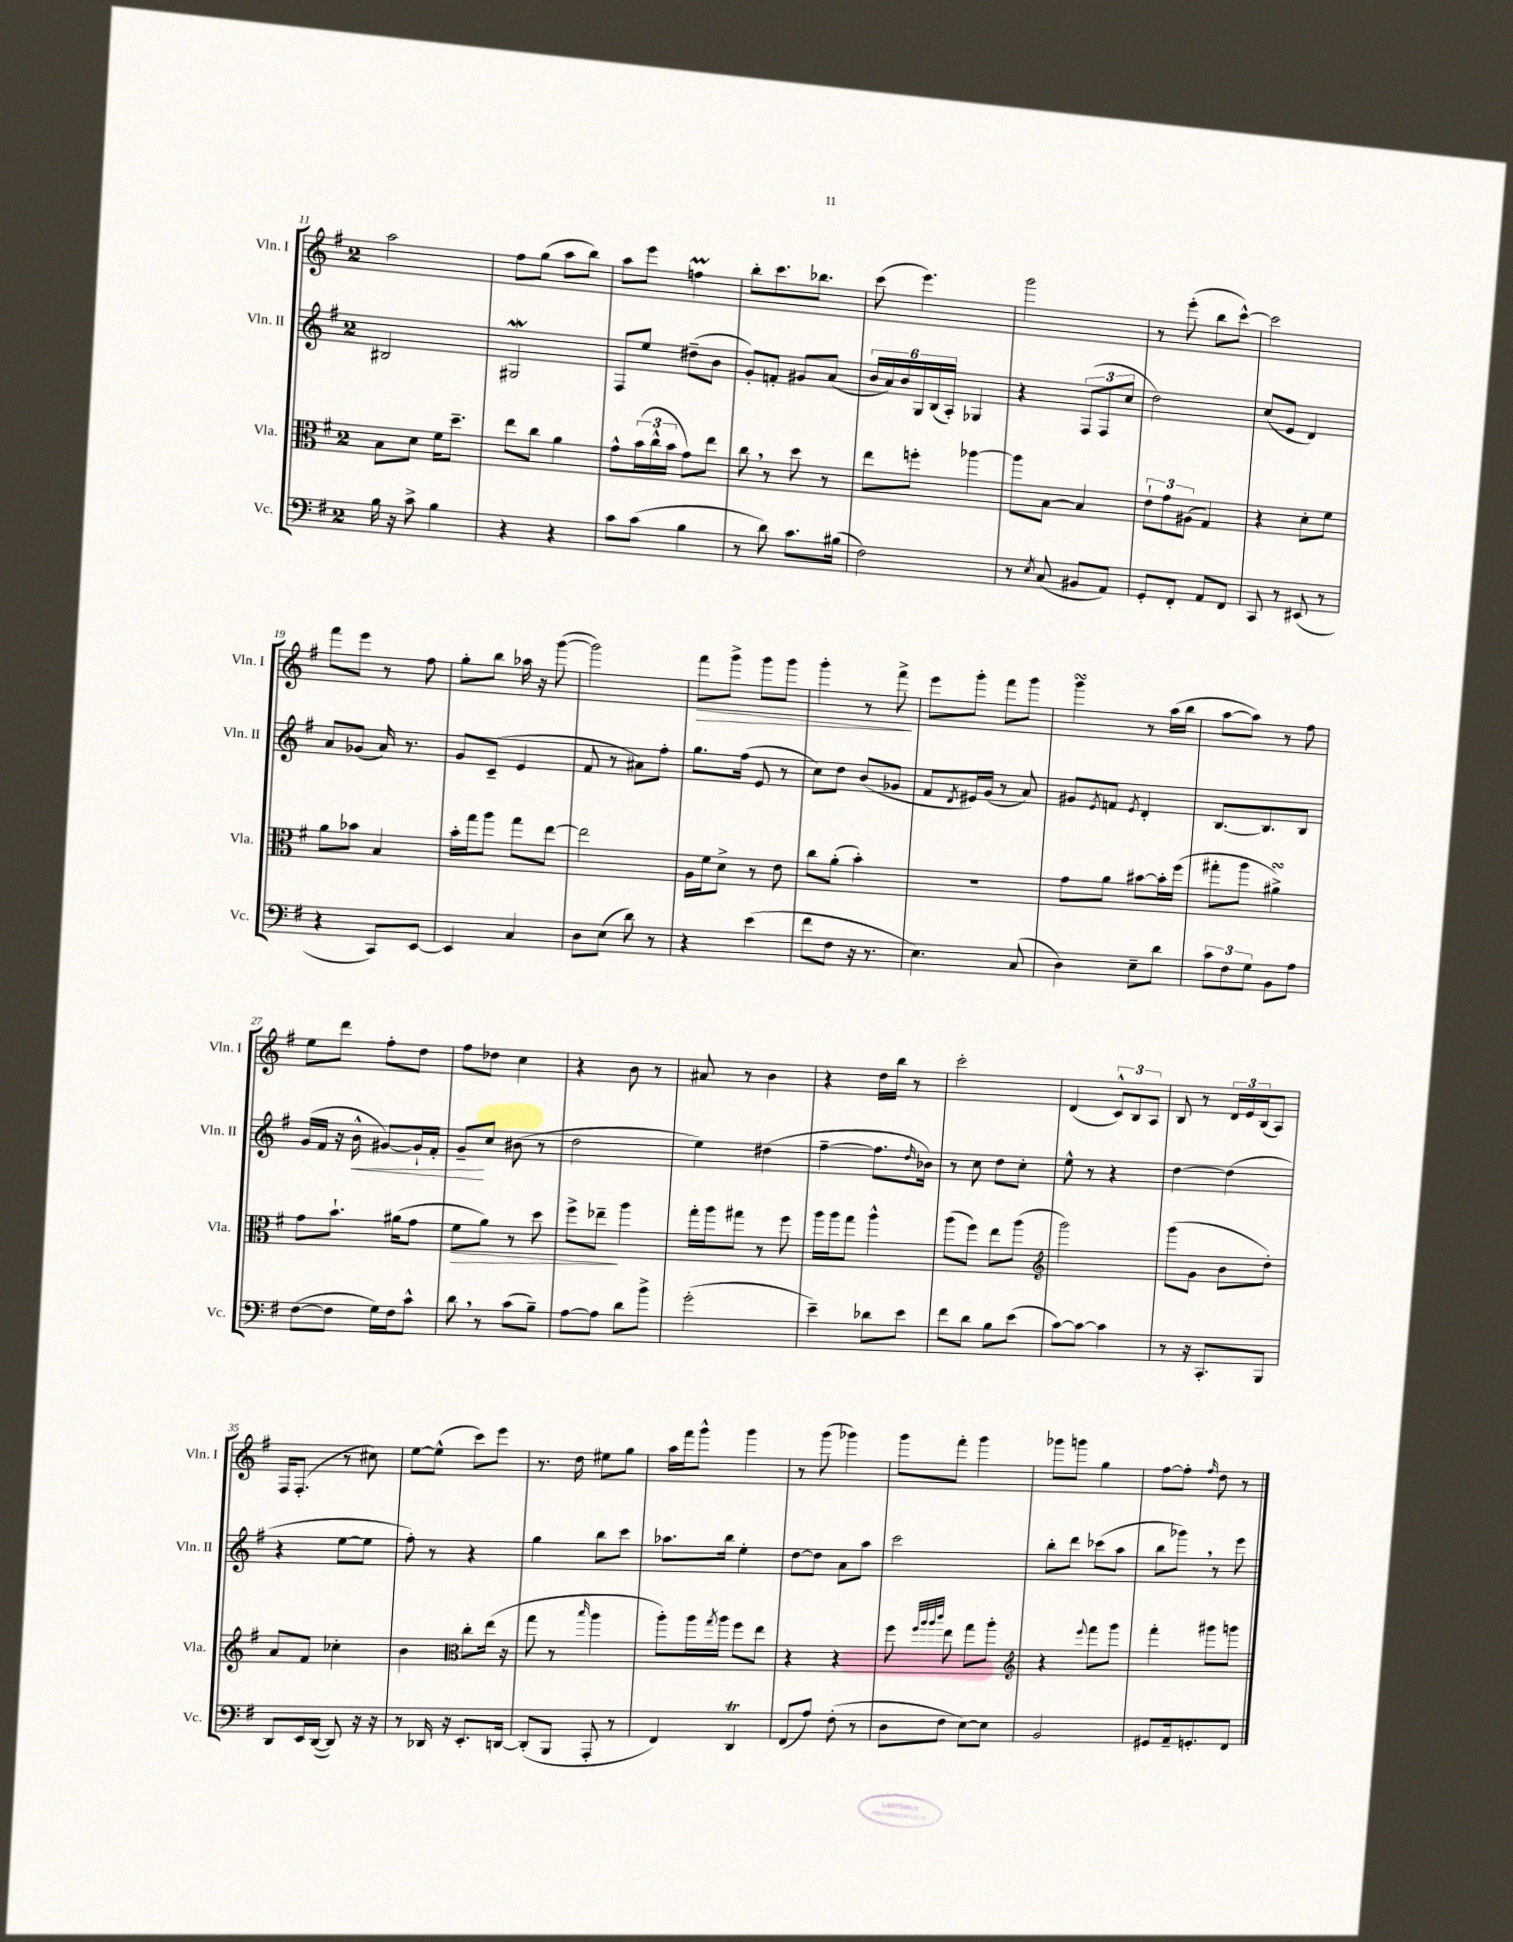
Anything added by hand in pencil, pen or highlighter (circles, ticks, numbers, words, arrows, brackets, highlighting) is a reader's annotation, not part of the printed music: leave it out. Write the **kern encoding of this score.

**kern	**kern	**kern	**kern
*staff4	*staff3	*staff2	*staff1
*clefF4	*clefC3	*clefG2	*clefG2
*k[f#]	*k[f#]	*k[f#]	*k[f#]
*M2/4	*M2/4	*M2/4	*M2/4
16B	8B	2B#	2aa
16r	.	.	.
8c^	8d	.	.
4B	16f#	.	.
.	8.dd~	.	.
=	=	=	=
4r	8ee	2G#	8ff#
.	8cc	.	(8gg
4r	4a	.	8aa
.	.	.	8bb)
=	=	=	=
8c	8g^^	8F#	8aa
(8c	(24b	8ee	8eee
.	24cc^^	.	.
.	24b	.	.
4B	8g)	(8dd#~	4ff
.	8ee	8b	.
=	=	=	=
8r	8cc	8g')	8bb'
8d)	8r	8f'	8.ccc
8.c	8dd	8g#	.
.	.	.	8.bb-
.	8r	(8a	.
(16B#	.	.	.
=	=	=	=
2F#)	8ee	24b	(8ccc
.	.	24a)	.
.	.	24b	.
.	8ff'	24G	4.eee)
.	.	(24B	.
.	.	24A')	.
.	[4aa-	4G-	.
=	=	=	=
8r	8aa-]	4r	2ggg
8qE	.	.	.
(8C	[8B	.	.
8BB#	4B]	(12F#	.
.	.	12F#	.
8AA)	.	.	.
.	.	12cc	.
=	=	=	=
8GG'	12e`	2dd)	8r
.	12g	.	.
8FF#'	.	.	(8eee'
.	(12A#	.	.
8AA	4G)	.	8bb
8FF#	.	.	[8ccc^^)
=	=	=	=
8CC	4r	(8cc	2ccc]
8r	.	8e	.
(8EE#	8d'	4d)	.
8r	8f#	.	.
=	=	=	=
4r	8a	8a	8fff#
.	8b-	(8g-	8eee
8CC)	4B	16a)	8r
.	.	8.r	.
[8EE	.	.	8ff#
=	=	=	=
4EE]	16b'	8g	8gg'
.	16gg	.	.
.	8aa	(8c~	8bb
4C	8gg	4e	16aa-
.	.	.	16r
.	[8ee	.	([8ggg
=	=	=	=
8D	2ee]	8f#	2ggg])
(8E	.	8r	.
8d)	.	8a#)	.
8r	.	8ff#'	.
=	=	=	=
4r	16A	8.gg	8fff#
.	16f#	.	.
.	8d^	.	8ggg^
.	.	(16ff#	.
(4e	8r	8e	8ggg
.	8e	8r	8ggg
=	=	=	=
8f#	8cc	8cc)	4ggg'
8F#	(8a'	8dd	.
16r	4b')	(8b	8r
8.r	.	.	.
.	.	8g-	8fff#^
=	=	=	=
4.E)	2r	8f#	8eee
.	.	8qd	.
.	.	16e#)	8ggg'
.	.	(16g	.
.	.	8r	8fff#
(8C	.	8a)	8ggg
=	=	=	=
4D)	8g	8g#	4ggg
.	.	8qe	.
.	8a	8f	.
.	.	8qe	.
8E~	[8b#	4d'	8r
8d	16b#']	.	(16aa
.	(16ff#	.	16bb
=	=	=	=
12c	8gg#'	[8.B	[8aa
12F#	.	.	.
.	8aa	.	8aa])
12G	.	.	.
.	.	8.B]	.
8BB	4a#^)	.	8r
8A	.	8B	8ff#
=	=	=	=
([8F#	8g	(16g	8ee
.	.	16f#	.
8F#]	8.b`	16r	8ddd
.	.	16b^^	.
16G)	.	[8g#)	8ff#'
16F#	(16a#	.	.
8c^^	8g	16g#`]	8dd
.	.	16f#'	.
=	=	=	=
8d	8f#	8g~	8ff#
8r	8a)	8cc	8dd-
(8c	8r	(8b#	4cc
8B~)	8dd	8r	.
=	=	=	=
[8A	8ff#^	2dd	4r
8A]	8ee-~	.	.
8d	4aa	.	8b
8b^	.	.	8r
=	=	=	=
(2g'	16gg'	4ee)	8a#
.	16aa	.	.
.	8gg#	.	8r
.	8r	(4dd#	4b
.	8ff#	.	.
=	=	=	=
4e~)	16aa	[4ff#~	4r
.	16aa	.	.
.	8gg	.	.
8d-	4aa^^	8.ff#]	16dd
.	.	.	16bb
8e	.	.	8r
.	.	16qqdd	.
.	.	16b-)	.
=	=	=	=
8f#	(8aa	8r	2ccc'
8d	8ff#)	8cc	.
8B	8ee	8dd	.
(8e	(8aa	8cc'	.
=	=	=	=
*	*clefG2	*	*
[8c)	2ggg)	8ee^^	(4d
8c_	.	8r	.
4c]	.	4r	12c^^)
.	.	.	12B
.	.	.	12A
=	=	=	=
8r	(8ggg	[4dd	8B
16r	8g	.	8r
8.CC'	.	.	.
.	8b	(4dd]	24d
.	.	.	24e
.	.	.	(24B
8BBB	8dd')	.	8A)
=	=	=	=
8DD	8a	4r	16F#
.	.	.	(8.F#'
16EE	8f#	.	.
([16DD	.	.	.
8DD])	4cc-'	[8ee	8r
16r	.	8ee]	8cc#)
16r	.	.	.
=	=	=	=
8r	4b	8ff#')	[8ee
16DD-	.	8r	(8ee^^]
16r	.	.	.
*	*clefC3	*	*
8.EE'	8cc'	4r	8ccc)
.	(16ee	.	8eee
[16DD	16r	.	.
=	=	=	=
(8DD']	8gg	4gg	8.r
8BBB	8r	.	.
.	.	.	16dd
.	16qqbb	.	.
8AAA'	4aa	8bb	8ee#
8r	.	8ccc	8gg
=	=	=	=
4FF#)	8aa')	8.aa-	16aa
.	.	.	16fff#
.	16aa	.	8ggg^^
.	8qgg	.	.
.	16aa	16bb	.
4DD	8ff#	4ee'	4ggg
.	8ee	.	.
=	=	=	=
(8FF#	4r	[8dd	8r
8A)	.	8dd]	(8ggg
(8F#'	4r	8a	4ggg-)
8r	.	8aa	.
=	=	=	=
8D	8ff#	2ccc	8ggg
.	32qqff#	.	.
.	32qqaa	.	.
.	32qqaa	.	.
.	32qqccc	.	.
8F#	8ee	.	8fff#'
[8E)	8gg	.	4ggg
8E]	8aa'	.	.
=	=	=	=
*	*clefG2	*	*
2BB	4r	8bb'	8ggg-
.	.	8ddd	8ggg
.	8qqeee	.	.
.	8fff#	(8ccc-	4gg
.	8ggg	8aa	.
=	=	=	=
8GG#	4fff#'	8bb	[8ff#
16AA~	.	8ggg-)	8ff#']
8.GG'	.	.	.
.	.	.	16qqff#
.	8ggg#	8r	8dd
8FF#	8ggg	8eee	8r
==	==	==	==
*-	*-	*-	*-
